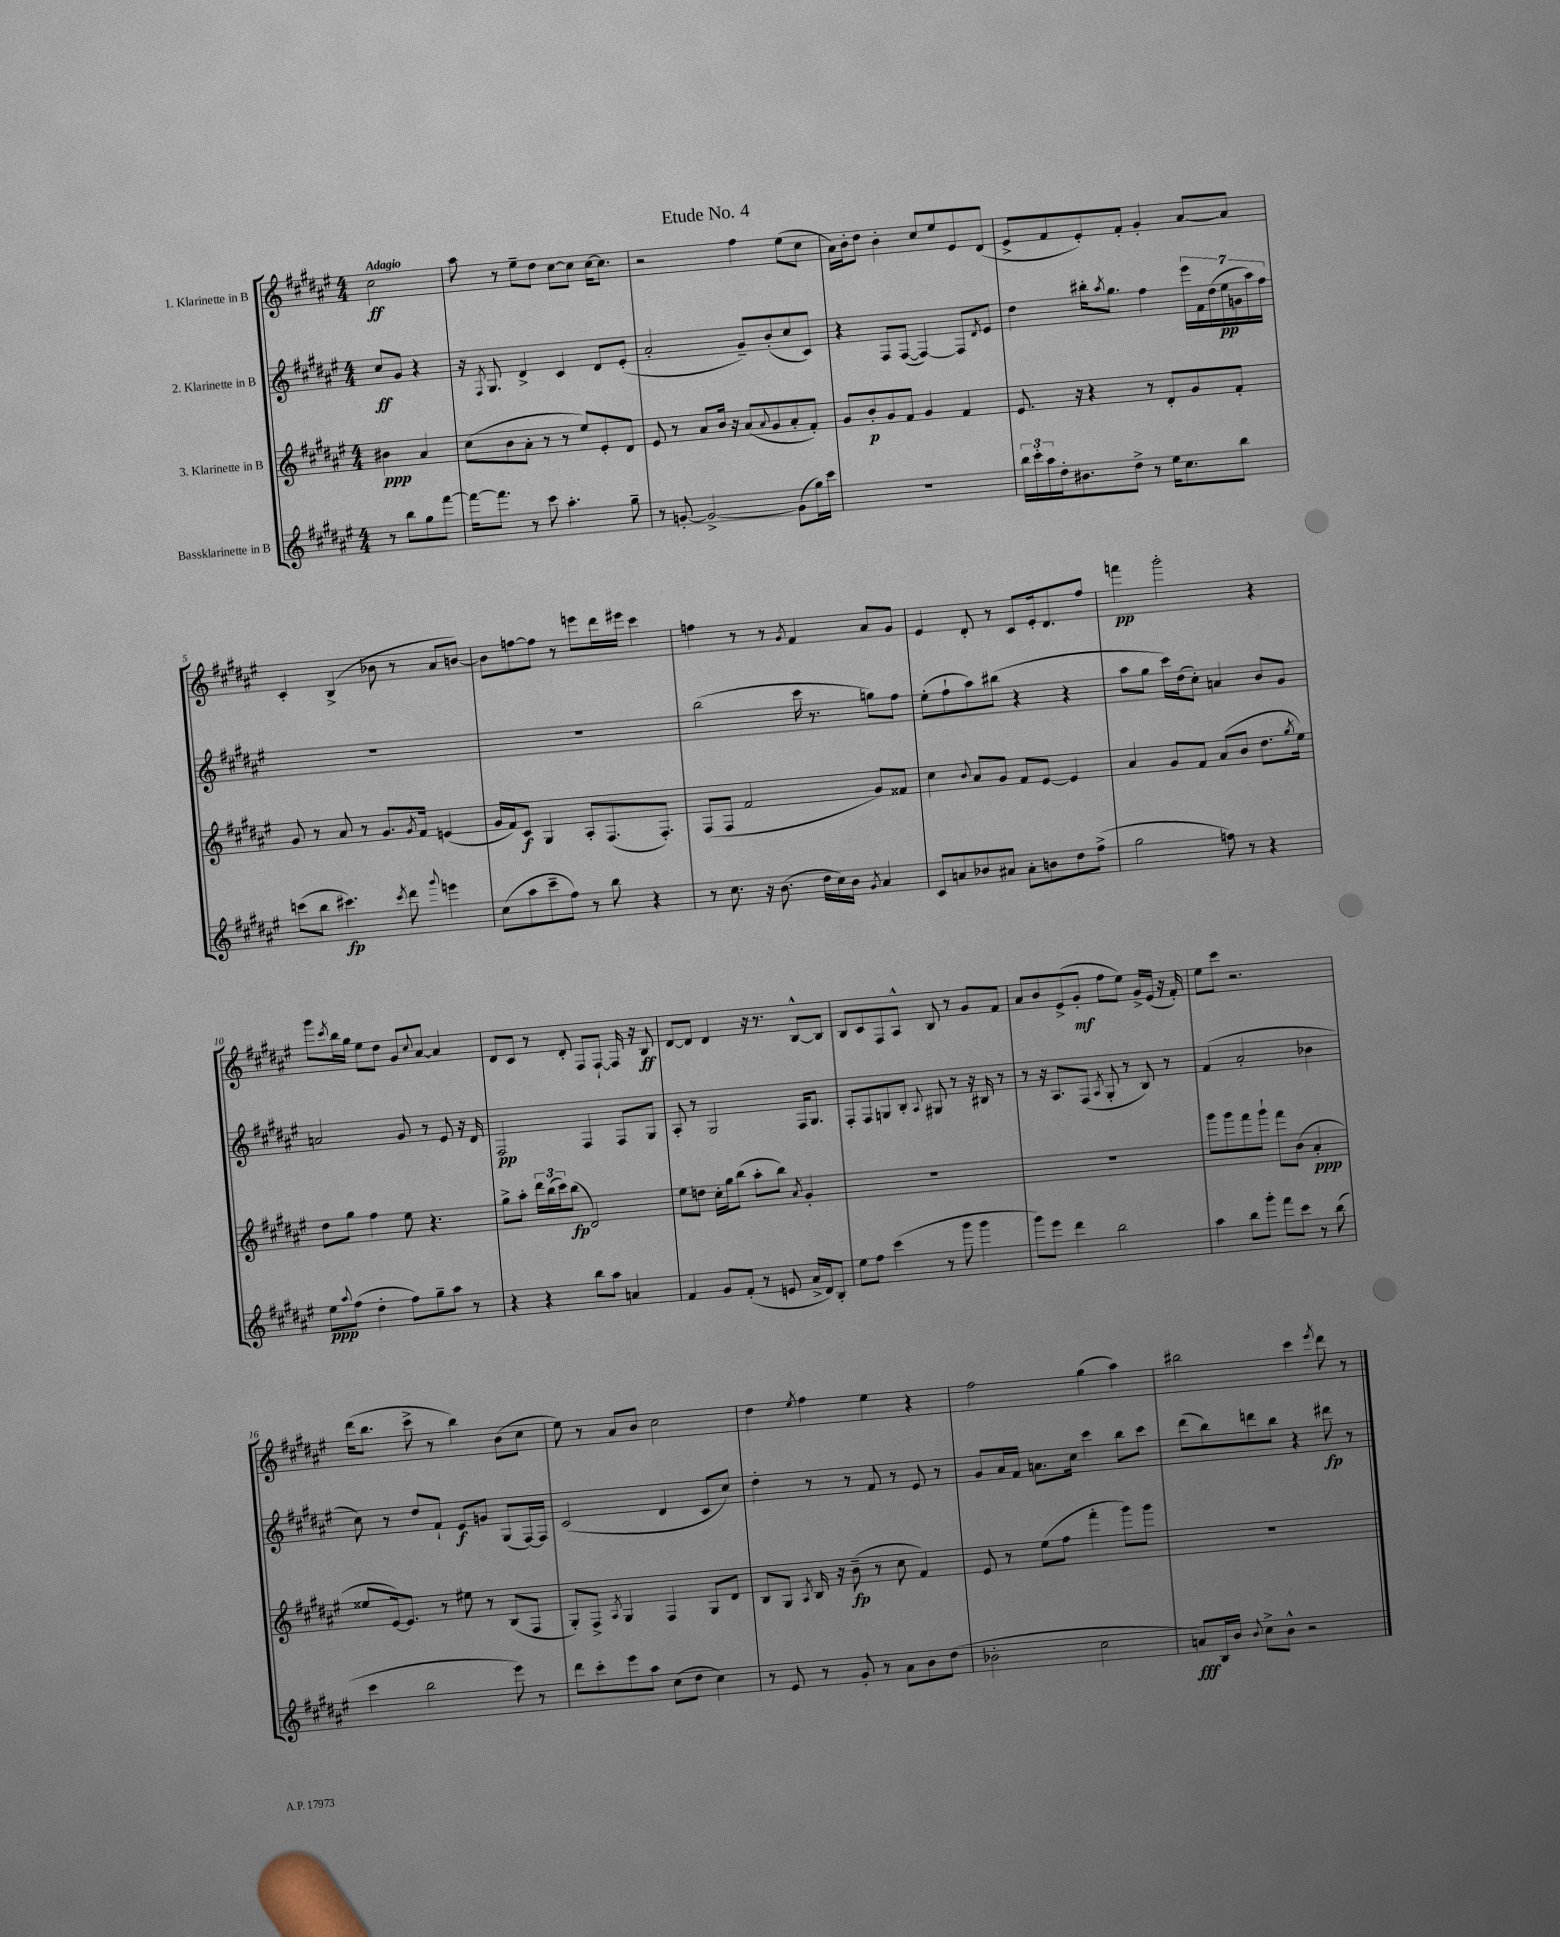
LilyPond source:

\header { title = "Etude No. 4" }
<<
\new StaffGroup <<
\new Staff = "s0" \with { instrumentName = "1. Klarinette in B" } {
    \clef treble \key fis \major \numericTimeSignature \time 4/4 \partial 2 \tempo "Adagio"
    cis''2\ff |
    ais''8 r8 eis''8-- dis''8 cis''8~ cis''8 cis''16~ cis''8. |
    r2 fis''4 eis''8( cis''8 |
    ais'16) b'16-. dis''8 b'4-. cis''8 eis''8 eis'8 dis'8( |
    eis'8-> fis'8 eis'8-.) fis'8-. gis'4-. ais'8~ ais'8 |
    cis'4-. b4->( bes'8 r8 ais'8 b'8~) |
    b'8 f''8~ f''8 r8 e'''8 dis'''16 eis'''16 cis'''4 |
    f''4 r8 r8 \acciaccatura { gis'8 } fis'4 ais'8 gis'8 |
    eis'4 dis'8-. r8 cis'8 eis'16-. dis'8. fis''8 |
    f'''4\pp gis'''2-. r4 |
    gis'''8 \acciaccatura { cis'''8 } b''16 gis''16 eis''8 dis''8 gis'8 \appoggiatura { cis''8 } ais'8~ ais'4 |
    dis'8 cis'8 r8 dis'8-. fis8 fis8~-! fis16 r16 b8\ff |
    dis'8~ dis'8 dis'4 r16 r8. b8~-^ b8 |
    b8 cis'8 fis8 ais8-^ b8 r8 gis'8 fis'8 |
    ais'8 b'8 eis'8->( gis'8-.\mf fis''8 eis''8) gis'16-> eis'16( r16 fis'16-.) |
    eis''8 cis'''8 r2. |
    dis'''16( b''8. cis'''8-> r8 b''4) b'8( cis''8 |
    eis''8) r8 ais'8 b'8 cis''2 |
    dis''4 \acciaccatura { eis''8 } fis''4 eis''4 r4 |
    fis''2 gis''4( ais''4) |
    bis''2 cis'''4 \acciaccatura { eis'''8 } dis'''8 r8 \bar "|." |
}
\new Staff = "s1" \with { instrumentName = "2. Klarinette in B" } {
    \clef treble \key fis \major \numericTimeSignature \time 4/4 \partial 2
    cis''8\ff gis'8 r4 |
    r16 \acciaccatura { fis8 } gis8. dis'4-> cis'4 dis'8 eis'8-.( |
    ais'2-. gis'8--) b'8-.( cis''8 cis'8) |
    r4 fis8 fis8~( fis4~) fis8 \acciaccatura { dis'8 } eis'8 |
    dis''4 bis''16-. \acciaccatura { ais''8 } gis''8. fis''4 \tuplet 7/4 { eis'''16 fis'16 dis''16( eis''16\pp g'16 ais''16) fis''16 } |
    R1 |
    R1 |
    b''2( cis'''16 r8. g''8) fis''8 |
    eis''8-.( fis''8-! ais''8) bis''8( r4 r4 |
    ais''8 gis''8 cis'''16) dis''16( cis''8-.) a'4 b'8 gis'8 |
    a'2 gis'8 r8 eis'8 r16 dis'16 |
    fis2\pp fis4 fis8 gis8 |
    ais8-. r8 gis2 fis16 gis8. |
    fis8-. fis8 g8 b8-. \appoggiatura { ais8 } gis8 r8 r16 bis16 r8 |
    r8 r16 ais8. fis8( \acciaccatura { ais8 } gis8-. r8 b8) r8 |
    fis'4( ais'2-. bes'4 |
    cis''8) r8 dis''8 fis'8-! eis'8\f g'8 gis8( fis16~) fis16 |
    cis'2( dis'4 cis'8 cis''8) |
    dis''4-. r8 r8 fis'8 r8 eis'8 r8 |
    gis'8 ais'16 fis'16 a'8. cis''16 cis'''4 b''8 cis'''8 |
    dis'''8( b''8) d'''8 b''8 r4 dis'''8\fp r8 \bar "|." |
}
\new Staff = "s2" \with { instrumentName = "3. Klarinette in B" } {
    \clef treble \key fis \major \numericTimeSignature \time 4/4 \partial 2
    bis'4\ppp ais'4 |
    cis''8( b'8 ais'8-. r8 r8 eis''8) eis'8-. dis'8 |
    eis'8 r8 ais'8 b'16 r16 ais'8( \appoggiatura { ais'8 } gis'8 ais'8-. fis'8-.) |
    gis'8 b'8-.\p gis'8 fis'8 gis'4 fis'4 |
    eis'8. r16 r4 r8 dis'8-. gis'8 fis'8-. |
    gis'8 r8 ais'8 r8 gis'8. \acciaccatura { gis'8 } fis'16 e'4( |
    gis'16 fis'16) cis'8\f gis4 ais8-. fis8.( fis8.-.) |
    fis8( fis8 fis'2 gis'8) fisis'8 |
    cis''4 \appoggiatura { b'8 } ais'8 gis'8 fis'8 eis'8~ eis'4 |
    ais'4 gis'8 fis'8 ais'8( b'8 dis''8. \acciaccatura { gis''8 } eis''16) |
    dis''8 gis''8 fis''4 eis''8 r4. |
    gis''8-> ais''8-. \tuplet 3/2 { dis'''16 b''16( cis'''16) } b''8\fp( dis'2) |
    eis''8 d''8 cis''16-. gis''16 b''8( ais''8-. b''8) \acciaccatura { ais'8 } gis'4-. |
    R1 |
    R1 |
    gis'''8 gis'''8 fis'''8 gis'''8-! fis'''8 b'8( ais'4-.\ppp |
    eisis''8 eis'16~) eis'8. r8 eis''8 r8 b8( fis8 |
    gis8-.) fis8-> \acciaccatura { ais8 } gis4 fis4 gis8 dis'8 |
    b8 gis8 \acciaccatura { ais8 } b16 r16 b'8--\fp( r8 cis''8 fis'4) |
    eis'8 r8 eis''8( fis''8 fis'''4-. gis'''8) gis'''8 |
    R1 \bar "|." |
}
\new Staff = "s3" \with { instrumentName = "Bassklarinette in B" } {
    \clef treble \key fis \major \numericTimeSignature \time 4/4 \partial 2
    r8 b''8 gis''8 fis'''8~ |
    fis'''16~ fis'''8. r8 cis'''8 ais''4.-. gis''8-- |
    r8 g'8~-. g'2~-> g'8( gis''16) cis'''16 |
    R1 |
    \tuplet 3/2 { b''16 cis'''16-. ais''16 } dis''16-. bis'8. dis''8-> r8 eis''16 cis''8. b''8 |
    c'''8( b''8 cis'''4.\fp) \acciaccatura { cis'''8 } dis'''8 \appoggiatura { gis'''8 } e'''4 |
    cis''8( ais''8 cis'''8-- fis''8) r8 b''8 r4 |
    r8 cis''8. r16 b'8.( dis''16 cis''16) b'16 \acciaccatura { gis'8 } ais'4 |
    cis'8 a'8 bes'8 ais'8 ais'8-. b'8 dis''8 fis''8->( |
    gis''2 f''8) r8 r4 |
    eis''8\ppp \appoggiatura { ais''8 } fis''8( dis''4-. fis''8) gis''8-- ais''8 r8 |
    r4 r4 b''8 ais''8 a'4 |
    fis'4 gis'8 fis'8-.( r8 e'8 ais'16-> dis'16) b8-. |
    eis''8 fis''8 cis'''4( r8 gis'''8 gis'''4 |
    gis'''8) eis'''8 dis'''4 b''2 |
    ais''4 b''8 gis'''8-. fis'''8 cis'''8 r8 b''8( |
    cis'''4 b''2 eis'''8) r8 |
    dis'''8 cis'''8-. eis'''8 ais''8 cis''8( dis''8 cis''4) |
    r8 eis'8 r8 gis'8-. r8 ais'8 b'8 dis''8( |
    bes'2-. cis''2 |
    a'8\fff) b16 b'16 \appoggiatura { b'8 } cis''8-> b'8-^ r2 \bar "|." |
}
>>
>>
